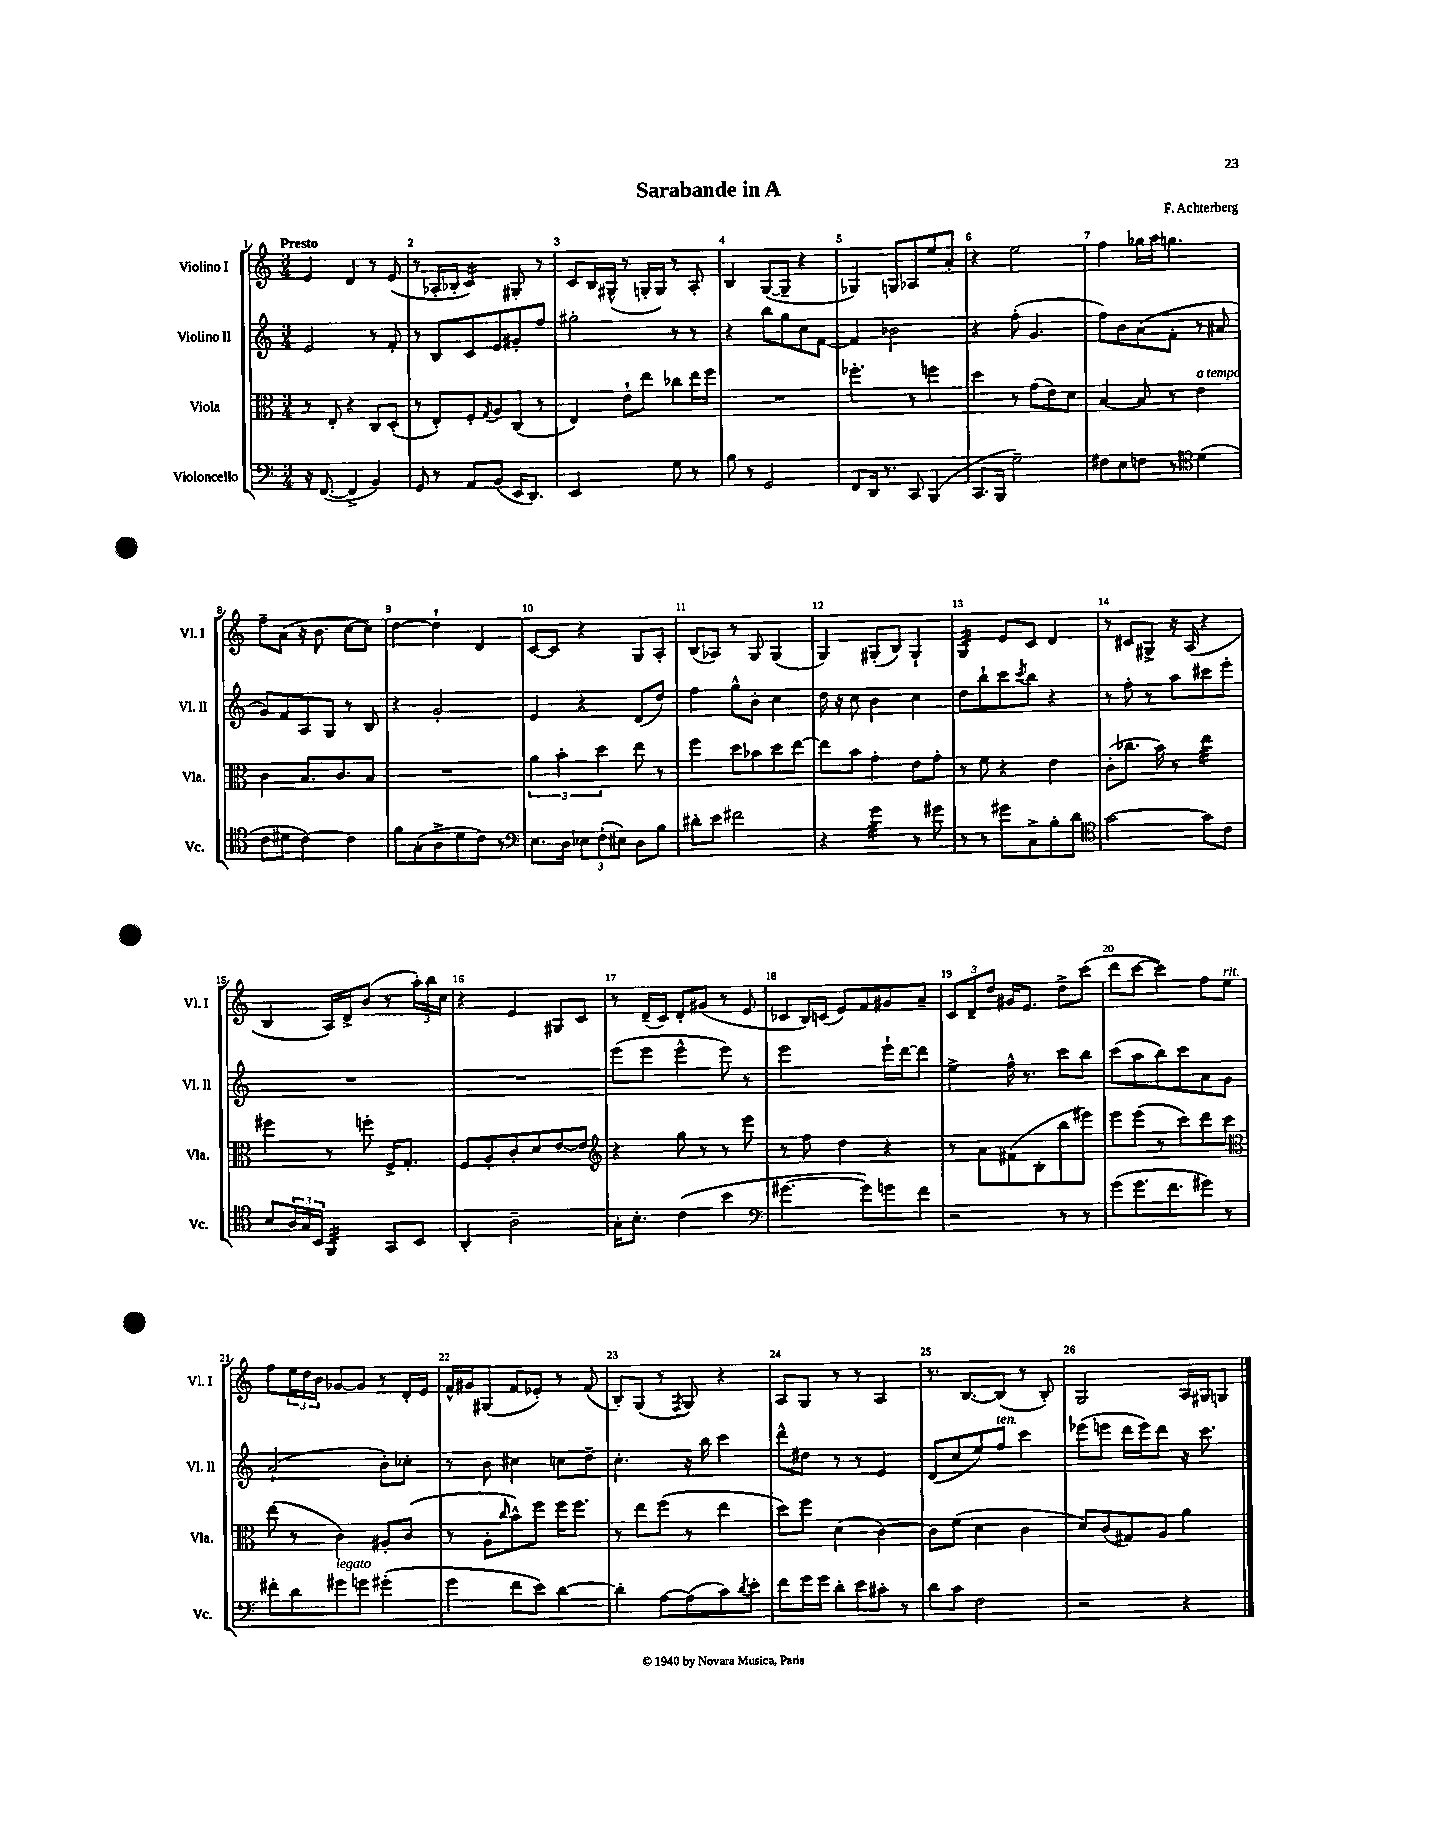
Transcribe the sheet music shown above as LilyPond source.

\header { title = "Sarabande in A" composer = "F. Achterberg" }
<<
\new StaffGroup <<
\new Staff = "s0" \with { instrumentName = "Violino I" shortInstrumentName = "Vl. I" } {
    \clef treble \key c \major \numericTimeSignature \time 3/4 \tempo "Presto"
    e'4 d'4 r8 e'8( |
    r8 aes16-. bes16-. c'4:16) gis8-. r8 |
    c'8 b16 gis16-^( r8 g16-. g16) r8 a8-. |
    b4 g8~( g8-- r4 |
    ges4) g8 aes8 e''8 a'8-. |
    r4 e''2 |
    f''4 ges''16 a''16 g''4. |
    f''8-- a'8( r16 b'8. c''8~ c''8) |
    d''4~ d''4-! d'4 |
    c'8~ c'8 r4 g8 a8-. |
    b8( aes8) r8 g8 g4( |
    g4) gis8-.( b8) gis4-! |
    g4:32 e'8 c'8 d'4 |
    r8 cis'8 gis8-> r16 a16( r4 |
    b4 a16) d'16-> b'8( r8 \tuplet 3/2 { a''16-.) b''16 c''16 } |
    r4 e'4 gis8 c'8 |
    r8 d'16--( c'16) d'8-. gis'8( r8 e'8 |
    ces'8 b16) c'16( e'8) f'8 gis'8 a'8-- |
    \tuplet 3/2 { c'8 d'8-- d''8 } gis'16 e'8. d''8-> c'''8( |
    d'''8 c'''8~ c'''4) f''8 e''8^\markup { \italic "rit." } |
    f''8 \tuplet 3/2 { e''16 d''16 b'16 } ges'8~ ges'8 r8 d'16-. e'16 |
    f'16-^ gis'16 gis8( f'8 ees'8-.) r8 f'8( |
    b8-.) g8( r8 \acciaccatura { f8 } g8) r4 |
    a8 g8 r8 r8 a4 |
    r8. b8.~ b8( r8 b8-.) |
    g2 a16 gis16 g8 \bar "|." |
}
\new Staff = "s1" \with { instrumentName = "Violino II" shortInstrumentName = "Vl. II" } {
    \clef treble \key c \major \numericTimeSignature \time 3/4
    e'2 r8 f'8-. |
    r8 b8 c'8 e'8 gis'8-. f''8 |
    gis''2-. r8 r8 |
    r4 b''8 g''8 c''8 f'8~ |
    f'4 bes'2 |
    r4 f''8-.( g'4. |
    f''8) b'8 a'8( f'8-. r8 ais'8 |
    g'8) f'8 a8 g8 r8 b8 |
    r4 g'2-. |
    e'4 r4 d'8( d''8) |
    f''4 g''8-^ b'8-. c''4 |
    d''16 r16 c''8 b'4 c''4 |
    d''8 b''8-! c'''8 \acciaccatura { c'''8 } b''8 r4 |
    r8 f''8-. r8 a''8 cis'''8 e'''8-. |
    R2. |
    R2. |
    e'''8( e'''8 e'''4-^ e'''8) r8 |
    e'''2 e'''16-! d'''16~ d'''8 |
    e''4-> f''16-^ r8. c'''8 b''8 |
    c'''8( a''8 b''8) c'''8 a'8 g'8 |
    a'2-!( b'8-.) ces''8-. |
    r8 b'8 cis''4 c''8 d''8-- |
    c''4.-. r16 b''16 c'''4 |
    d'''8-^ dis''8 r8 r8 e'4 |
    d'8( c''8 e''8) f''8^\markup { \italic "ten." } c'''4 |
    ees'''8( e'''8 d'''16 e'''16) d'''8 r16 c'''8. \bar "|." |
}
\new Staff = "s2" \with { instrumentName = "Viola" shortInstrumentName = "Vla." } {
    \clef alto \key c \major \numericTimeSignature \time 3/4
    r8 e8-. r4 c8 d8-.( |
    r8 e8-.) f8-. \acciaccatura { g8 } a8 c8( r8 |
    e4) e'8-! e''8 ces''8 e''16 f''16 |
    R2. |
    fes''4.-. r8 f''4 |
    d''4 r8 g'8( e'8) d'8 |
    b4~ b8 r8 e'4^\markup { \italic "a tempo" } |
    c'4 b8. c'8. b8 |
    R2. |
    \tuplet 3/2 { a'4 b'4-. d''4 } e''8 r8 |
    f''4 d''8 bes'8 d''8 e''8~ |
    e''8 b'8 g'4-. e'8 g'8-. |
    r8 f'8 r4 e'4 |
    c'8-.( ces''8. b'16) r8 e''4:32 |
    fis''4 r8 f''8-. f16-> g8.-. |
    f8 a8-. c'8-. d'8 e'8~ e'8 |
    \clef treble r4 g''8 r8 r8 e'''8 |
    r8 f''8 d''4 r4 |
    r8 a'8 fis'8( b8-. b''8 eis'''8) |
    e'''8 e'''8( r8 c'''8) d'''8 c'''8 |
    \clef alto e''8( r8 c'4) ais8-. c'8( |
    r8 a8-. \grace { c''16 } b'8-^) f''8 f''16 f''8. |
    r8 e''8 f''8( r8 e''4 |
    d''8) f''8 d'4( c'4~) |
    c'8 f'8( d'4 c'4 |
    d'8) c'8( gis8) a8 a'4 \bar "|." |
}
\new Staff = "s3" \with { instrumentName = "Violoncello" shortInstrumentName = "Vc." } {
    \clef bass \key c \major \numericTimeSignature \time 3/4
    r16 f,8.~( f,4-> b,4) |
    g,8 r8 a,8 b,8( e,16 d,8.) |
    e,2 g8 r8 |
    b8 r8 g,2 |
    f,8 d,16 r8. c,8 b,,4( |
    c,8. b,,16 g2--) |
    fis8 e8 f8 r8 \clef tenor d'4( |
    c'8 dis'8 c'4~) c'4 |
    f'8 g8-.( a8-> d'8 c'8) r8 |
    \clef bass e8. d16 \tuplet 3/2 { ees8 f8-.( eis8) } d8 b8 |
    dis'8-. e'8 fis'2 |
    r4 g'4:32 r8 gis'8 |
    r8 r8 gis'8 c8-> b8-. d'8 |
    \clef tenor g'2~ g'8 c'8 |
    b8 \tuplet 3/2 { a16 g16 b,16 } f,4:32 g,8 b,8 |
    a,4-. a2-- |
    g16-. b8.-. c'4( b'4 |
    \clef bass gis'4.~ gis'8) g'8 f'8 |
    r2 r8 r8 |
    g'8( g'8. f'8. gis'8) r8 |
    fis'8-. d'8 gis'8^\markup { \italic "legato" } g'8 gis'4-.( |
    g'4 f'8 e'8) d'4~ |
    d'4-. a8~ a8( c'8) \acciaccatura { d'8 } e'8-. |
    f'8 g'16 g'16 d'8-. e'8 cis'8-. r8 |
    d'8 c'8 f2 |
    r2 r4 \bar "|." |
}
>>
>>
\layout { \context { \Score \override BarNumber.break-visibility = ##(#f #t #t) barNumberVisibility = #all-bar-numbers-visible } }
